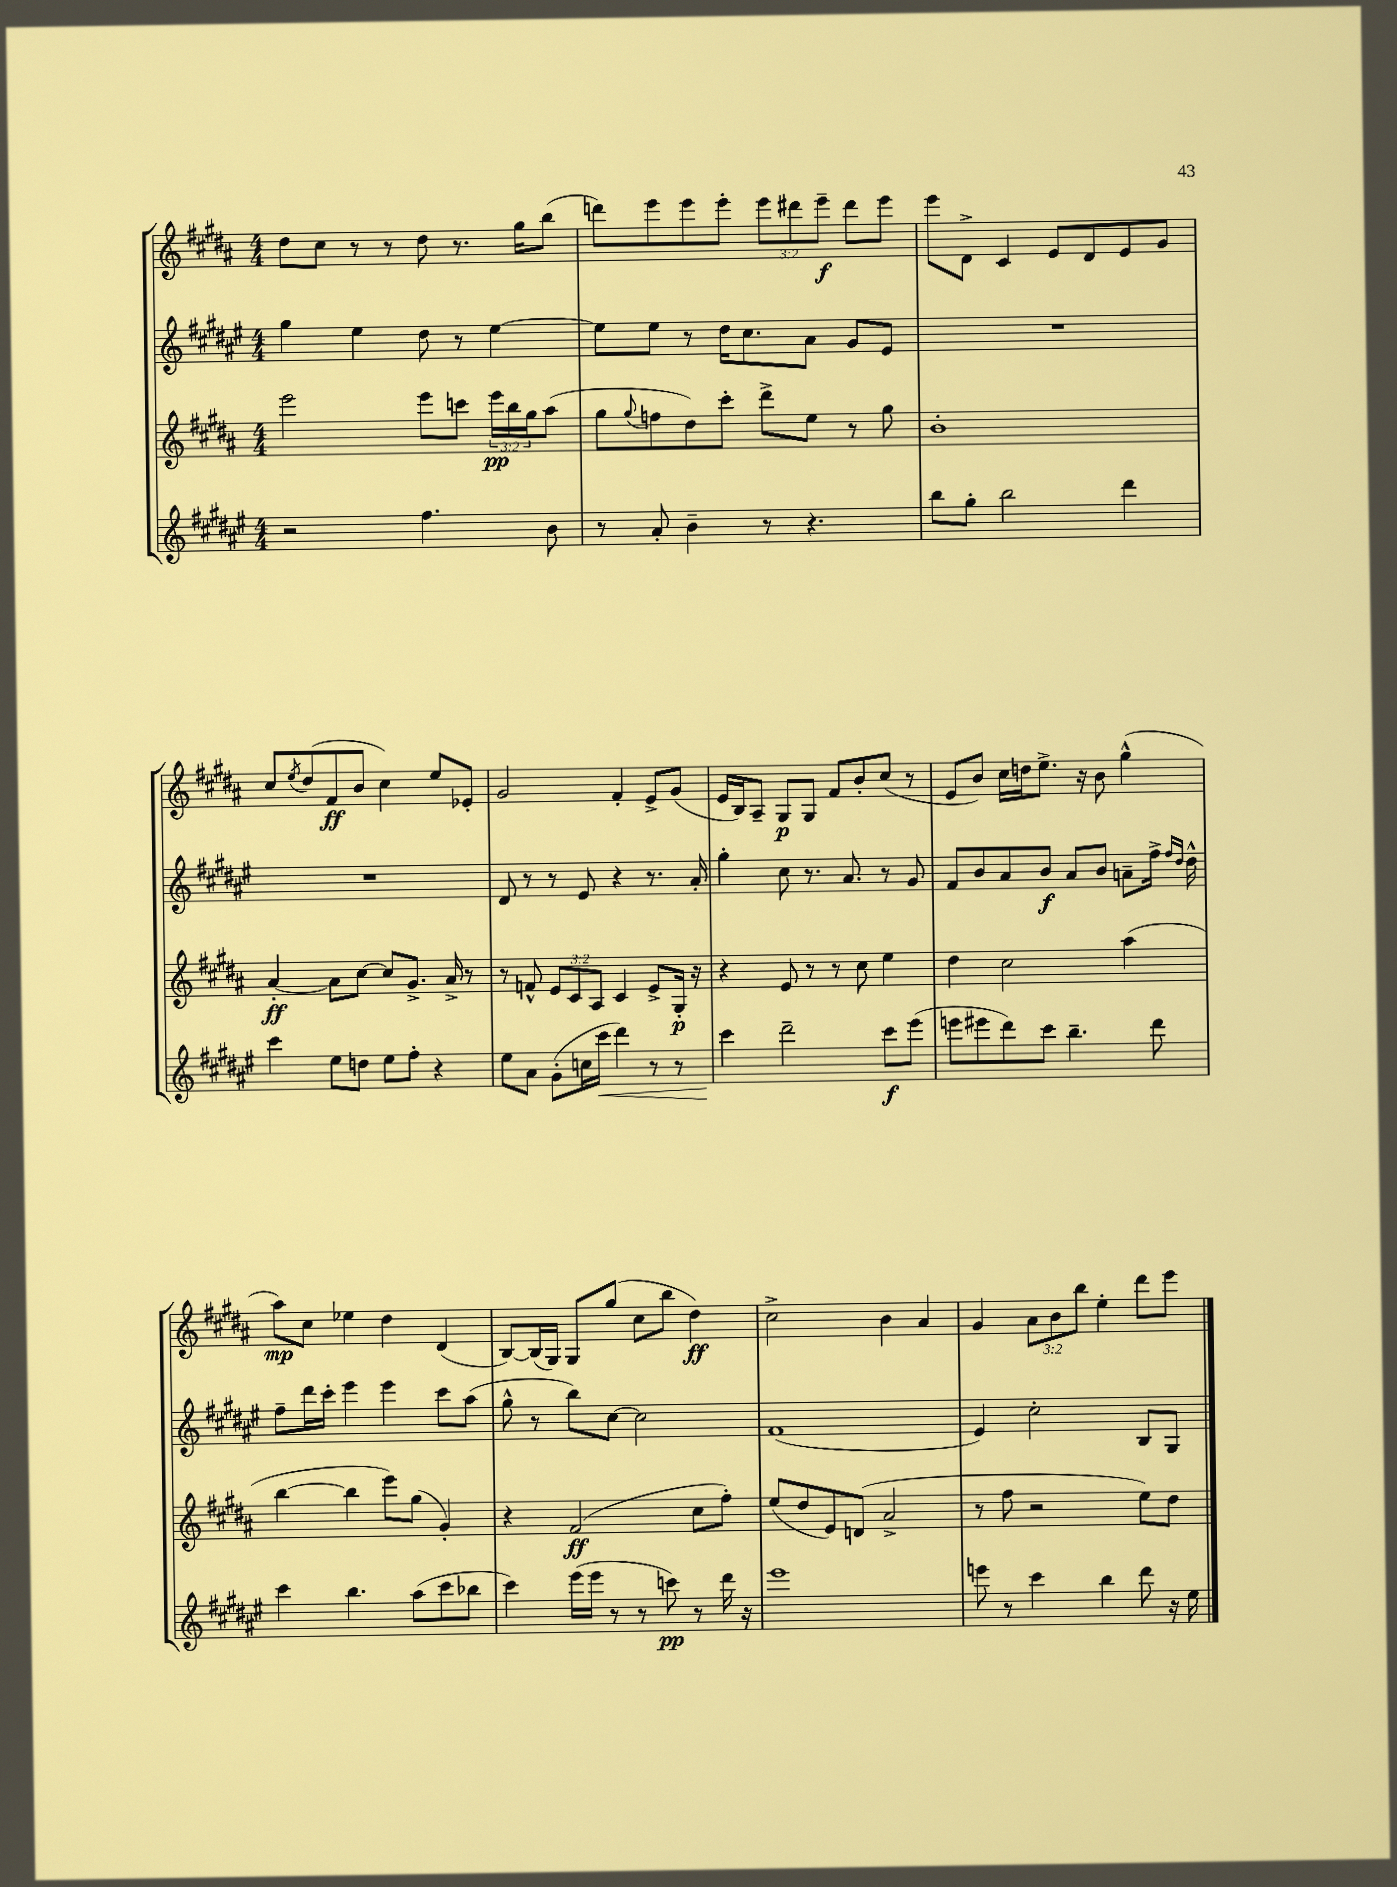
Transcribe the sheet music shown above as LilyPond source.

<<
\new StaffGroup <<
\new Staff = "s0" {
    \clef treble \key b \major \numericTimeSignature \time 4/4 \override Staff.TupletNumber.text = #tuplet-number::calc-fraction-text
    dis''8 cis''8 r8 r8 dis''8 r8. gis''16 b''8( |
    d'''8) e'''8 e'''8 e'''8-. \tuplet 3/2 { e'''8 dis'''8 e'''8--\f } dis'''8 e'''8 |
    e'''8 dis'8-> cis'4 e'8 dis'8 e'8 gis'8 |
    cis''8 \acciaccatura { e''8 } dis''8( fis'8\ff b'8 cis''4) e''8 ees'8-. |
    gis'2 fis'4-. e'8-> gis'8( |
    e'16 b16) ais8-- gis8\p gis8 fis'8 b'8-. cis''8( r8 |
    e'8 b'8) cis''16 d''16 e''8.-> r16 b'8 gis''4-^( |
    ais''8\mp) cis''8 ees''4 dis''4 dis'4( |
    b8~) b16( gis16) gis8 gis''8( cis''8 b''8 dis''4\ff) |
    cis''2-> b'4 ais'4 |
    gis'4 \tuplet 3/2 { ais'8 b'8 b''8 } e''4-. dis'''8 e'''8 \bar "|." |
}
\new Staff = "s1" {
    \clef treble \key fis \major \numericTimeSignature \time 4/4
    gis''4 eis''4 dis''8 r8 eis''4~ |
    eis''8 eis''8 r8 dis''16 cis''8. ais'8 gis'8 eis'8 |
    R1 |
    R1 |
    dis'8 r8 r8 eis'8 r4 r8. ais'16-. |
    gis''4-. cis''8 r8. ais'8. r8 gis'8 |
    fis'8 b'8 ais'8 b'8\f ais'8 b'8 a'8-- fis''16-> \grace { fis''16 dis''16 } dis''16-^ |
    fis''8-- dis'''16 cis'''16-. eis'''4 eis'''4 cis'''8 ais''8( |
    gis''8-^ r8 b''8) cis''8~ cis''2 |
    fis'1( |
    eis'4) cis''2-. b8 gis8 \bar "|." |
}
\new Staff = "s2" {
    \clef treble \key b \major \numericTimeSignature \time 4/4 \override Staff.TupletNumber.text = #tuplet-number::calc-fraction-text
    e'''2 e'''8 c'''8 \tuplet 3/2 { e'''16\pp b''16 gis''16 } ais''8( |
    gis''8 \appoggiatura { gis''8 } f''8 dis''8) cis'''8-. dis'''8-> e''8 r8 gis''8 |
    b'1-. |
    ais'4~-.\ff ais'8 cis''8~ cis''8 gis'8.-> ais'16-> r8 |
    r8 f'8-^ \tuplet 3/2 { e'8 cis'8 ais8 } cis'4 e'8-> gis16-.\p r16 |
    r4 e'8 r8 r8 cis''8 e''4 |
    dis''4 cis''2 ais''4( |
    b''4~ b''4 e'''8) gis''8( gis'4-.) |
    r4 fis'2\ff( cis''8 fis''8-.) |
    e''8( dis''8 e'8) d'8( ais'2-> |
    r8 fis''8 r2 e''8) dis''8 \bar "|." |
}
\new Staff = "s3" {
    \clef treble \key fis \major \numericTimeSignature \time 4/4
    r2 fis''4. b'8 |
    r8 ais'8-. b'4-- r8 r4. |
    b''8 gis''8-. b''2 dis'''4 |
    cis'''4 eis''8 d''8 eis''8 fis''8-. r4 |
    eis''8 ais'8 gis'8-.( c''16 cis'''16\< dis'''4) r8 r8 |
    cis'''4\! dis'''2-- cis'''8\f eis'''8( |
    e'''8 eis'''8 dis'''8) cis'''8 b''4.-- dis'''8 |
    cis'''4 b''4. ais''8( cis'''8 bes''8 |
    cis'''4) eis'''16( eis'''16 r8 r8 c'''8\pp) r8 dis'''16 r16 |
    eis'''1 |
    e'''8 r8 cis'''4 b''4 dis'''8 r16 eis''16 \bar "|." |
}
>>
>>
\layout { \context { \Score \remove "Bar_number_engraver" } }
